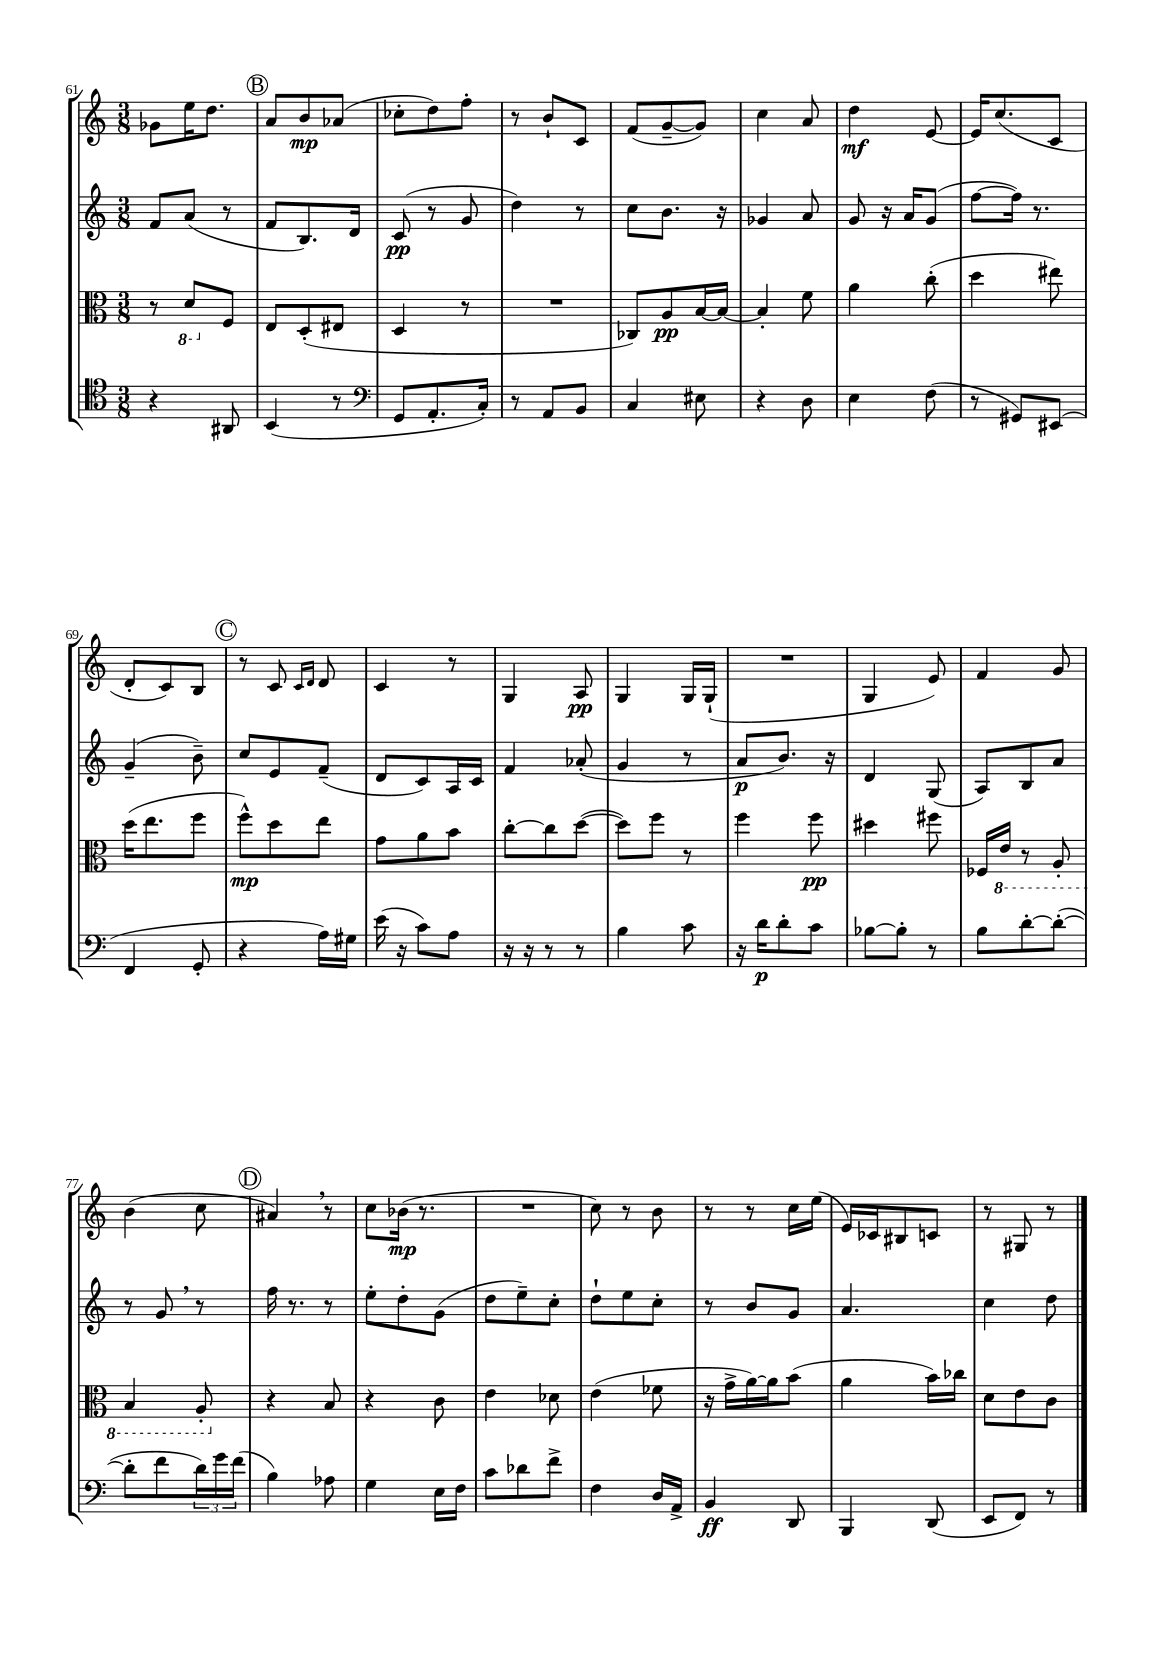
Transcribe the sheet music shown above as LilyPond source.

<<
\new StaffGroup <<
\new Staff = "s0" {
    \clef treble \key c \major \numericTimeSignature \time 3/8
    ges'8 e''16 d''8. |
    \mark \markup { \circle "B" } a'8 b'8\mp aes'8( |
    ces''8-. d''8) f''8-. |
    r8 b'8-! c'8 |
    f'8( g'8~-- g'8) |
    c''4 a'8 |
    d''4\mf e'8~ |
    e'16 c''8.( c'8 |
    d'8-. c'8) b8 |
    \mark \markup { \circle "C" } r8 c'8 \grace { c'16 d'16 } d'8 |
    c'4 r8 |
    g4 a8\pp |
    g4 g16 g16-!( |
    R4. |
    g4 e'8) |
    f'4 g'8 |
    b'4( c''8 |
    \mark \markup { \circle "D" } ais'4) \breathe r8 |
    c''8 bes'16\mp( r8. |
    R4. |
    c''8) r8 b'8 |
    r8 r8 c''16 e''16( |
    e'16) ces'16 bis8 c'8 |
    r8 gis8 r8 \bar "|." |
}
\new Staff = "s1" {
    \clef treble \key c \major \numericTimeSignature \time 3/8
    f'8 a'8( r8 |
    \mark \markup { \circle "B" } f'8 b8.) d'16 |
    c'8\pp( r8 g'8 |
    d''4) r8 |
    c''8 b'8. r16 |
    ges'4 a'8 |
    g'8 r16 a'16 g'8( |
    f''8~ f''16) r8. |
    g'4--( b'8--) |
    \mark \markup { \circle "C" } c''8 e'8 f'8--( |
    d'8 c'8) a16 c'16 |
    f'4 aes'8-.( |
    g'4 r8 |
    a'8\p b'8.) r16 |
    d'4 g8( |
    a8) b8 a'8 |
    r8 g'8 \breathe r8 |
    \mark \markup { \circle "D" } f''16 r8. r8 |
    e''8-. d''8-. g'8( |
    d''8 e''8--) c''8-. |
    d''8-! e''8 c''8-. |
    r8 b'8 g'8 |
    a'4. |
    c''4 d''8 \bar "|." |
}
\new Staff = "s2" {
    \clef alto \key c \major \numericTimeSignature \time 3/8
    r8 \ottava #-1 d8 \ottava #0 f8 |
    \mark \markup { \circle "B" } e8 d8-.( eis8 |
    d4 r8 |
    R4. |
    ces8) a8\pp b16~ b16~ |
    b4-. f'8 |
    a'4 c''8-.( |
    d''4 eis''8) |
    d''16( e''8. f''8 |
    \mark \markup { \circle "C" } f''8-^\mp) d''8 e''8 |
    g'8 a'8 b'8 |
    c''8~-. c''8 d''8~( |
    d''8) f''8 r8 |
    f''4 f''8\pp |
    dis''4 fis''8 |
    fes16 \ottava #-1 e16 r8 a,8-. |
    b,4 a,8-. \ottava #0 |
    \mark \markup { \circle "D" } r4 b8 |
    r4 c'8 |
    e'4 des'8 |
    e'4( fes'8 |
    r16 g'16-> a'16~) a'16 b'8( |
    a'4 b'16) ces''16 |
    d'8 e'8 c'8 \bar "|." |
}
\new Staff = "s3" {
    \clef tenor \key c \major \numericTimeSignature \time 3/8
    r4 ais,8 |
    \mark \markup { \circle "B" } b,4( r8 |
    \clef bass g,8 a,8.-. c16-.) |
    r8 a,8 b,8 |
    c4 eis8 |
    r4 d8 |
    e4 f8( |
    r8 gis,8) eis,8( |
    f,4 g,8-. |
    \mark \markup { \circle "C" } r4 a16) gis16 |
    e'16( r16 c'8) a8 |
    r16 r16 r8 r8 |
    b4 c'8 |
    r16 d'16\p d'8-. c'8 |
    bes8~ bes8-. r8 |
    b8 d'8~-. d'8~-.( |
    d'8-. f'8 \tuplet 3/2 { d'16) g'16 f'16( } |
    \mark \markup { \circle "D" } b4) aes8 |
    g4 e16 f16 |
    c'8 des'8 f'8-> |
    f4 d16 a,16-> |
    b,4\ff d,8 |
    b,,4 d,8( |
    e,8 f,8) r8 \bar "|." |
}
>>
>>
\layout { \context { \Score currentBarNumber = #61 } }
